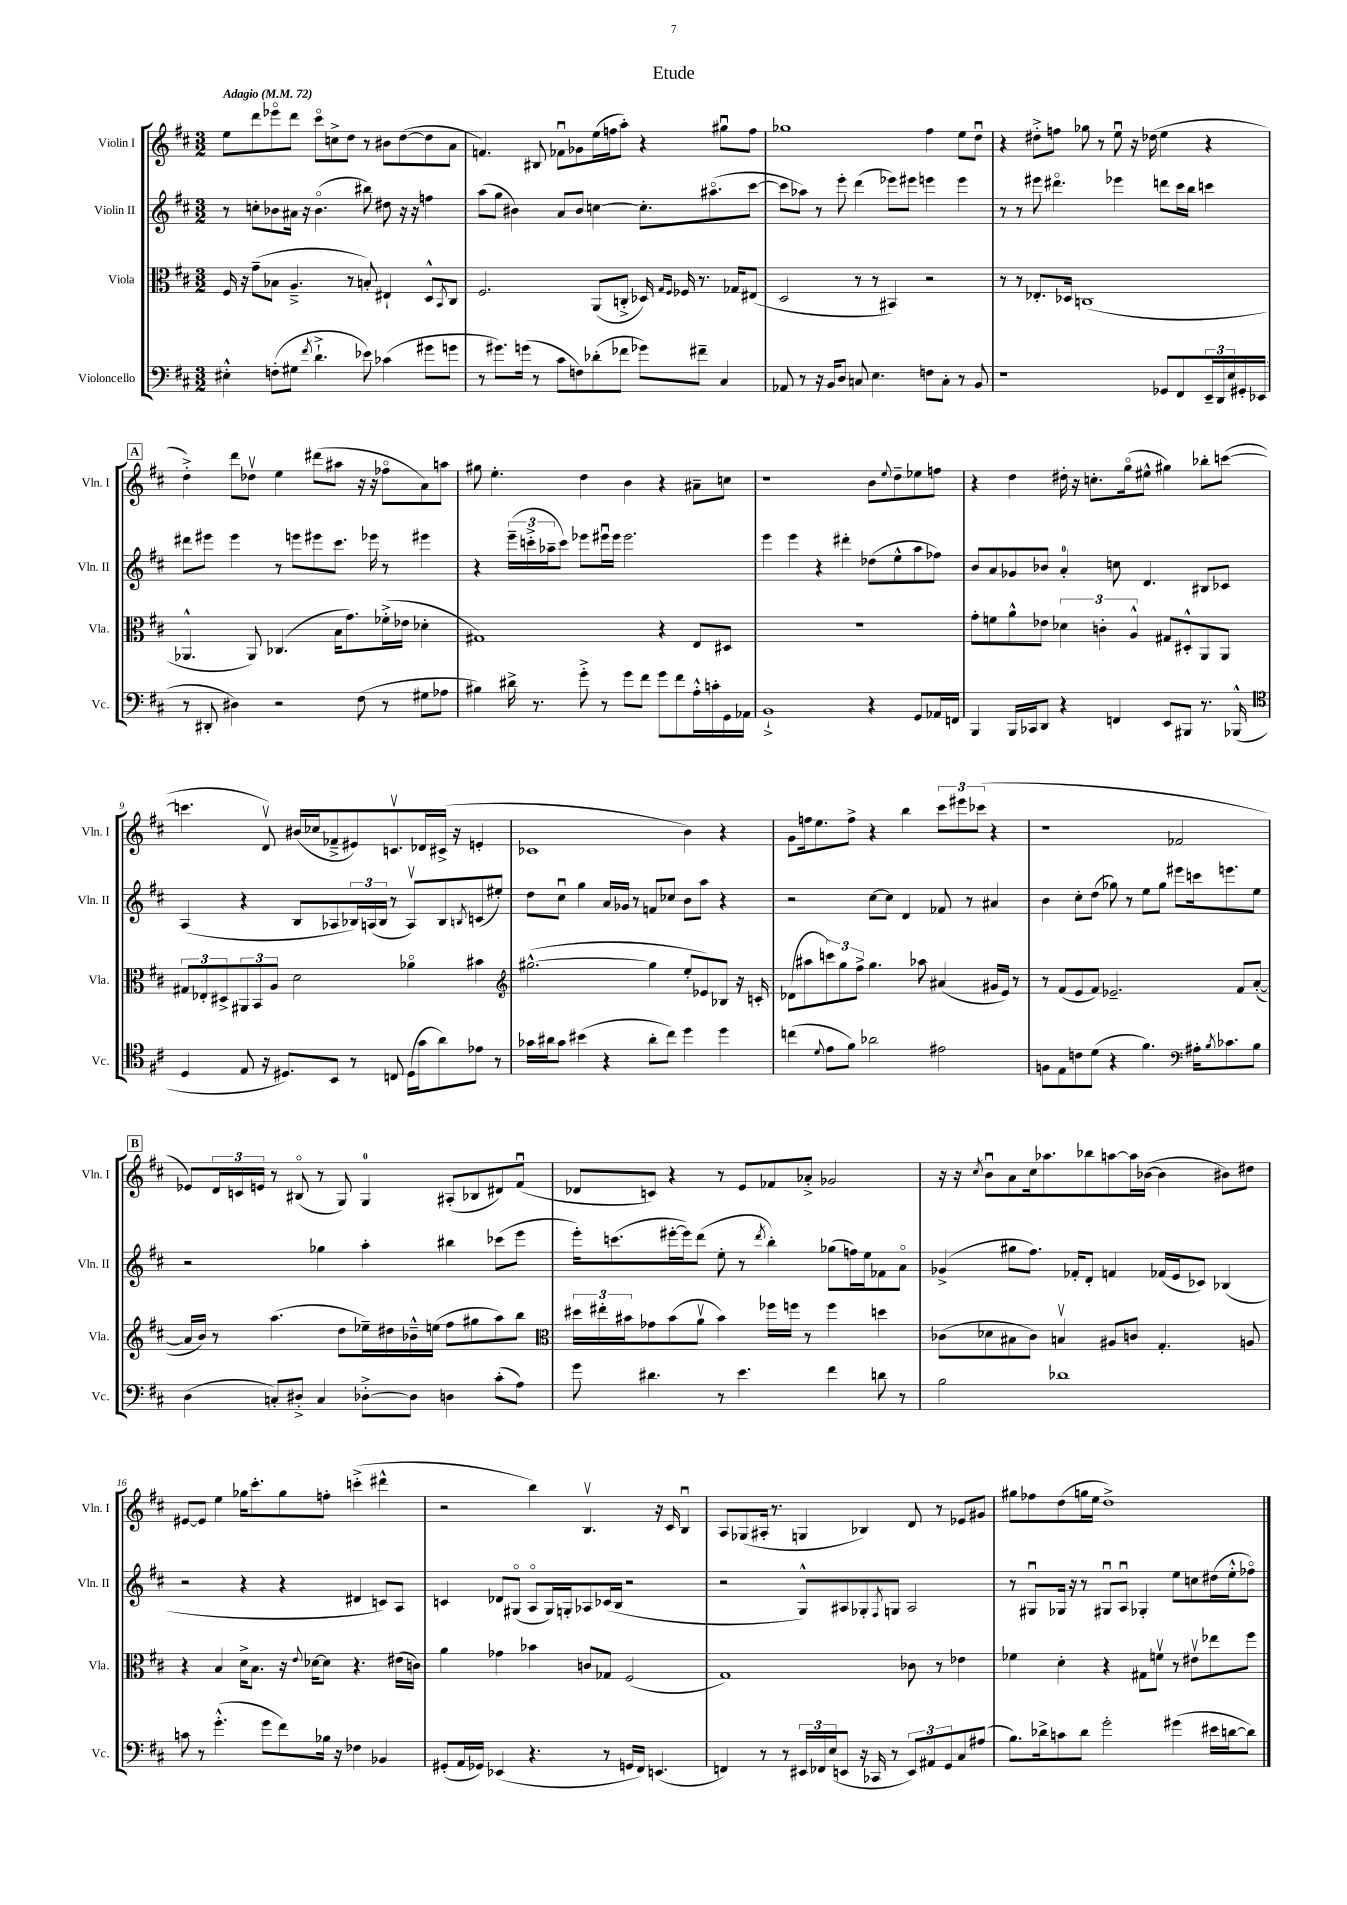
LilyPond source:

\header { title = "Etude" }
<<
\new StaffGroup <<
\new Staff = "s0" \with { instrumentName = "Violin I" shortInstrumentName = "Vln. I" } {
    \clef treble \key d \major \numericTimeSignature \time 3/2 \tempo "Adagio" 4 = 72
    e''8 d'''8 ees'''8\flageolet d'''8 cis'''8\flageolet c''8-> d''8 r8 bis'8 d''8~( d''8 a'8 |
    f'4.) bis8 fes'8\downbow ges'8 e''16( f''16 a''8-.) r4 gis''8\downbow f''8 |
    ges''1 fis''4 e''8 d''8\downbow |
    r4 dis''8-.-> f''8 ges''8 r8 e''8\downbow r16 des''16( e''4 r4 |
    \mark \markup { \box "A" } d''4-.->) d'''8 des''8\upbow e''4 dis'''8( ais''8 r16 r16 fes''8\flageolet a'8) a''8 |
    gis''8 e''4.-. d''4 b'4 r4 ais'8-- c''8 |
    r1 b'8 \appoggiatura { e''8 } d''8-- ees''8 f''8 |
    r4 d''4 dis''16-. r16 c''8.-. g''16\flageolet( eis''8-^ gis''4) bes''8-. c'''8~( |
    c'''4. d'8\upbow) bis'16( ces''16 fes'8---> eis'8) c'8.\upbow des'16 cis'16->( r16 e'4-. |
    ces'1 b'4) r4 |
    g'8 f''16 e''8. f''8-> r4 b''4 \tuplet 3/2 { cis'''8 eis'''8 ces'''8( } r4 |
    r1 fes'2 |
    \mark \markup { \box "B" } ees'8) \tuplet 3/2 { d'16 c'16 e'16 } r8 bis8\flageolet( r8 g8) g4-0 ais8-.( bes8 dis'8) fis'8\downbow( |
    des'8 c'8) r4 r8 e'8 fes'8 aes'8-.-> ges'2 |
    r16 r16 \acciaccatura { cis''8 } b'8\downbow a'8 cis''16 aes''8. bes''8 a''8~ a''16 bes'16~( bes'4 bis'8) dis''8 |
    eis'8~ eis'8 e''4 ges''16 cis'''8.-. ges''8 f''8-. c'''4-.->( dis'''4-^ |
    r2 b''4) b4.\upbow r16 cis'16 b4\downbow |
    a8 ges8( ais16-. r8. g4 bes4) d'8 r8 ees'8 gis'8 |
    gis''8 fes''8 d''8( g''16 e''16 d''1->) \bar "|." |
}
\new Staff = "s1" \with { instrumentName = "Violin II" shortInstrumentName = "Vln. II" } {
    \clef treble \key d \major \numericTimeSignature \time 3/2
    r8 c''8-. bes'8 ais'16 r16 bes'4.\flageolet( bis''8) dis''8 r16 r16 f''4 |
    a''8( g''8 bis'4) a'8 bis'8 c''4~ c''8.-. ais''8.\flageolet( cis'''8~ |
    cis'''8 aes''8) r8 e'''8-. d'''4( ees'''8) eis'''8 e'''4 e'''4 |
    r8 r8 eis'''8 dis'''4.\flageolet ees'''4 d'''8 cis'''16 b''16 c'''4 |
    \mark \markup { \box "A" } dis'''8 eis'''8 eis'''4 r8 e'''8 eis'''8 cis'''8. ees'''16 r8 eis'''4 |
    r4 \tuplet 3/2 { e'''16--( c'''16-.-> aes''16-- } c'''8) ees'''8 eis'''16\downbow eis'''16 eis'''2. |
    e'''4 e'''4 r4 dis'''4-. des''8( e''8-^ a''8 fes''8) |
    b'8 a'8 ges'8 bes'8 a'4-0-. c''8 d'4. bis8 ces'8 |
    a4( r4 b8 aes8 \tuplet 3/2 { bes16) a16( bes16 } r8 a8\upbow) bes8 \acciaccatura { b8 } c'8( eis''8-.) |
    d''8 cis''8\downbow g''4 a'16 ges'16 r8 f'8 ces''8 b'8 a''8 r4 |
    r2 cis''8~ cis''8 d'4 fes'8 r8 ais'4 |
    b'4 cis''8-. d''8( ges''8) r8 e''8 ges''8 eis'''8 c'''16 e'''8. e''8 |
    \mark \markup { \box "B" } r2 ges''4 a''4-. bis''4 ces'''8( e'''8 |
    e'''16-.) c'''8.( eis'''16~-. eis'''16) d'''8( e''8-. r8 \acciaccatura { d'''8 } b''4-.) ges''8( f''16) e''16 fes'8 a'8\flageolet |
    ges'4->( gis''8 fis''8.) fes'16-. d'8-. f'4 fes'16( e'16 ces'8) bes4( |
    r2 r4 r4 dis'4 c'8) a8 |
    c'4 des'8 gis8\flageolet( a8\flageolet gis16) g16-. aes8 ces'16( b16 r2 |
    r2 g8-^) ais8 ges8-. \acciaccatura { fis8 } g8 ais2 |
    r8 gis8\downbow ges16 r16 r8 gis8\downbow a8\downbow ges4-. e''8 c''8 dis''16( e''16-.-^ fes''8\flageolet) \bar "|." |
}
\new Staff = "s2" \with { instrumentName = "Viola" shortInstrumentName = "Vla." } {
    \clef alto \key d \major \numericTimeSignature \time 3/2
    fis16 r16 g'8--( bes8 a4.---> r8 b8-.) eis4-! d8-^ \acciaccatura { b,8 } cis8 |
    fis2. a,8( c8-.-> des16) \grace { g16 fis16 } fes16 r8. ges16 eis8( |
    d2 r8 r8 bis,4) r2 |
    r8 r8 ees8.-. des16 c1( |
    \mark \markup { \box "A" } aes,4.-^ aes,8) ces4.( b16 g'8.) fes'16-.->( ees'16 des'4-. |
    gis1) r4 e8 dis8 |
    R1. |
    g'8-. f'8 a'8-^ ees'8 \tuplet 3/2 { des'4 c'4-. a4-^ } gis8 dis8-.-^ a,8 a,8 |
    \tuplet 3/2 { gis8 ees8-. dis8-> } \tuplet 3/2 { ais,8 b,8 a8 } d'2 aes'4\flageolet bis'4 |
    \clef treble gis''2.~-^( gis''4 e''8-. ees'8) bes8 r16 c'16-. |
    des'8( ais''8 \tuplet 3/2 { c'''8) g''8 fis''8-> } g''4. aes''8 ais'4( gis'16 e'16) r8 |
    r8 fis'8( e'8 fis'8) ees'2.-- fis'8 a'8~-.( |
    \mark \markup { \box "B" } a'16 b'16) r8 a''4.( d''8 ees''16--) dis''16 bes'16---^ e''16( fis''8 gis''8 a''8) b''8 |
    \clef alto \tuplet 3/2 { dis''16 eis''16-. bis'16 } ges'8 bis'8( a'8\upbow bis'4) fes''16 f''16 r8 f''4 d''4 |
    ces'8( des'8 bis8 ces'8) b4\upbow ais8 c'8 g4.-. a8 |
    r4 b4 d'16-> b8. r16 \appoggiatura { e'8 } des'16~ des'8 r4. eis'16( c'16) |
    a'4 ges'4 bes'4 c'8 ges8 fis2( |
    g1) ces'8 r8 ees'4 |
    fes'4 d'4-. r4 gis8 f'8\upbow r8 eis'8\upbow ees''8 fis''8 \bar "|." |
}
\new Staff = "s3" \with { instrumentName = "Violoncello" shortInstrumentName = "Vc." } {
    \clef bass \key d \major \numericTimeSignature \time 3/2
    eis4-.-^ f8-.( gis8 \acciaccatura { fis'8 } d'4.-!-> ees'8) ces'4( gis'8 g'8 |
    r8 gis'8.) g'16( r8 cis'8 f8) des'8-.( fes'8 ges'8) fis'8-- cis4 |
    aes,8 r8 r16 b,16 d8 c8 e4. f8 c8-. r8 b,8 |
    r1 ges,8 fis,8 \tuplet 3/2 { e,16-- d,16 e16 } gis,16-. ees,16( |
    \mark \markup { \box "A" } r8 dis,8-. dis4) r2 fis8( r8 gis8 aes8 |
    bis4) dis'16-> r8. g'8-.-> r8 g'8 fis'8 g'8 fis'8 a16-.-^ c'16-. g,16 aes,16 |
    b,1-!-> r4 g,8 aes,16 f,16 |
    b,,4 b,,16 ces,16 d,8 r4 f,4 e,8 bis,,8 r8. bes,,16-^( |
    \clef tenor d4 e8 r16 dis8.) b,8 r8 c8 dis16( g'16 a'8) ees'8 r8 |
    ges'16 ais'16 ges'8 bis'4( r4 ais'8-. cis''8) d''4 d''4 |
    c''4( \appoggiatura { d'8 } e'8 fis'8) aes'2 eis'2 |
    f8 e8 c'8 d'8( r4 fis'4.) \clef bass ais16-. \acciaccatura { b8 } ces'8. b8 |
    \mark \markup { \box "B" } d4( c8-.) dis8-.-> c4 des8~-.-> des8 d4 cis'8-.( a8) |
    g'8 dis'4. r8 e'4. fis'4 d'8 r8 |
    b2 des'1 |
    c'8 r8 g'4.-.-^( g'8 fis'8) bes16 r16 fes4 bes,4 |
    gis,8-.( a,16 ges,16) ees,4( r4. r8 g,16 fis,16) e,4.( |
    f,4) r8 r8 \tuplet 3/2 { eis,16 fes,16 e16( } e,8 r16 ces,16 r8 \tuplet 3/2 { e,8) ais,8 g,8 } cis8 ais8( |
    b8.) des'16-> c'8 des'8 g'2-. gis'4( eis'16 d'16~ d'8) \bar "|." |
}
>>
>>
